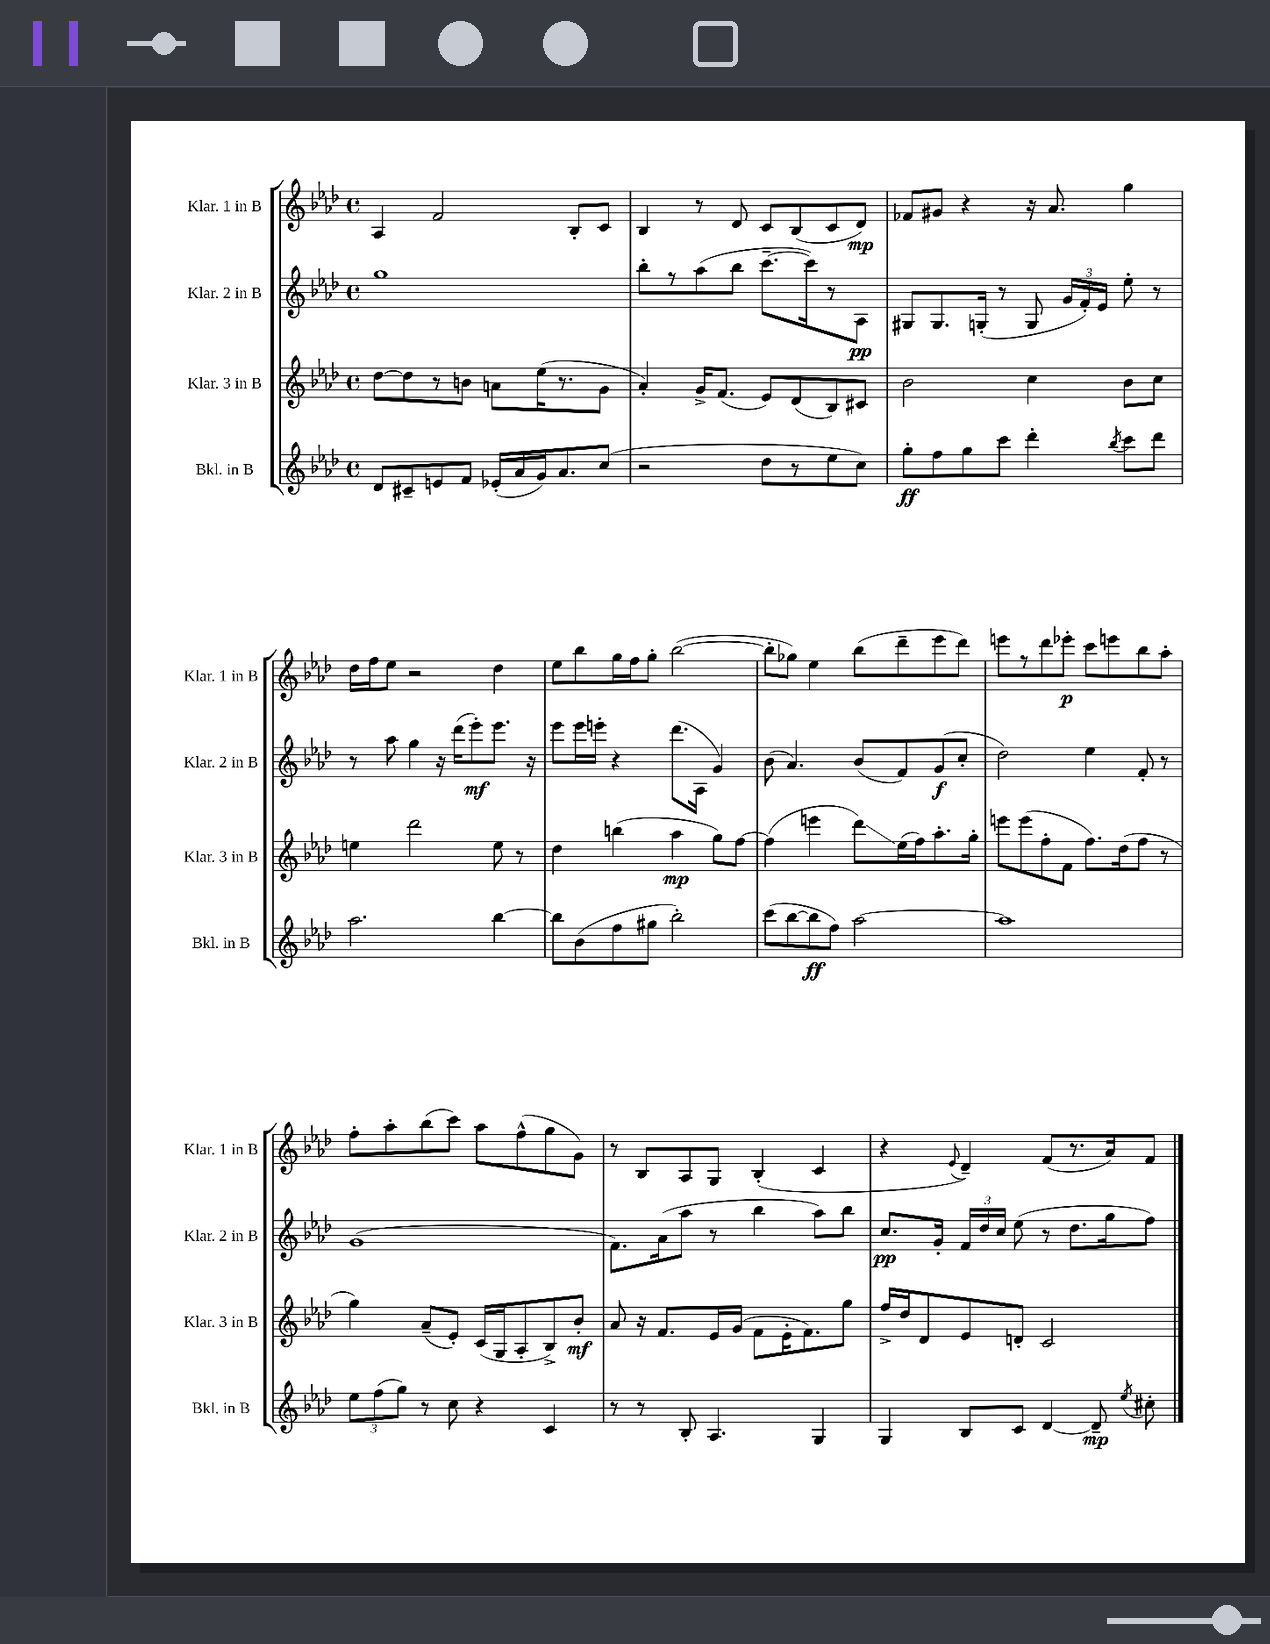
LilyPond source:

<<
\new StaffGroup <<
\new Staff = "s0" \with { instrumentName = "Klar. 1 in B" shortInstrumentName = "Klar. 1 in B" } {
    \clef treble \key aes \major \defaultTimeSignature \time 4/4
    \autoBeamOff aes4 f'2 bes8[-. c'8] |
    bes4 r8 des'8 c'8[ bes8( c'8 des'8]\mp) |
    fes'8[ gis'8] r4 r16 aes'8. g''4 |
    des''16[ f''16 ees''8] r2 des''4 |
    ees''8[ bes''8 g''16 f''16 g''8]-. bes''2~( |
    bes''8[-. ges''8]) ees''4 bes''8[( des'''8-- ees'''8 des'''8]) |
    e'''8[ r8 des'''8 ees'''8]-.\p c'''8[ e'''8 bes''8 aes''8]-. |
    f''8[-. aes''8-. bes''8( c'''8]) aes''8[ f''8-^( g''8 g'8]) |
    r8 bes8[ aes8 g8] bes4-.( c'4 |
    r4 \appoggiatura { ees'8 } des'4--) f'8[( r8. aes'16) f'8] \bar "|." |
}
\new Staff = "s1" \with { instrumentName = "Klar. 2 in B" shortInstrumentName = "Klar. 2 in B" } {
    \clef treble \key aes \major \defaultTimeSignature \time 4/4
    \autoBeamOff g''1 |
    bes''8[-. r8 aes''8( bes''8] c'''8.[~-- c'''16) r8 aes8]\pp |
    gis8[ gis8. g16]-.( r8 g8 \tuplet 3/2 { g'16[ f'16-.) ees'16] } ees''8-. r8 |
    r8 aes''8 g''4 r16 des'''16[( ees'''8-.\mf) ees'''8.] r16 |
    ees'''8[ ees'''16 e'''16]-. r4 des'''8.[( aes16] g'4) |
    bes'8( aes'4.) bes'8[( f'8) g'8\f( c''8]-. |
    des''2) ees''4 f'8-. r8 |
    g'1( |
    f'8.[) aes'16( aes''8] r8 bes''4 aes''8[) bes''8] |
    c''8.[\pp g'16]-. \tuplet 3/2 { f'16[ des''16 c''16] } ees''8( r8 des''8.[ g''16 f''8]) \bar "|." |
}
\new Staff = "s2" \with { instrumentName = "Klar. 3 in B" shortInstrumentName = "Klar. 3 in B" } {
    \clef treble \key aes \major \defaultTimeSignature \time 4/4
    \autoBeamOff des''8[~ des''8 r8 b'8] a'8[ ees''16( r8. g'8] |
    aes'4-.) g'16[-> f'8.]( ees'8[) des'8( bes8) cis'8] |
    bes'2 c''4 bes'8[ c''8] |
    e''4 des'''2 e''8 r8 |
    des''4 b''4( aes''4\mp g''8[) f''8]~ |
    f''4( e'''4 des'''8[\glissando) ees''16( f''16) aes''8.-. g''16]-. |
    e'''8[ e'''8( f''8-. f'8] f''8.[) des''16( f''8] r8 |
    g''4) aes'8[--( ees'8]-.) c'16[( g16 aes8-. bes8->) bes'8]-.\mf |
    aes'8 r16 f'8.[ ees'16 g'16]( f'8[ ees'16-. f'8.) g''8] |
    f''16[-> des''16 des'8 ees'8 d'8]-. c'2 \bar "|." |
}
\new Staff = "s3" \with { instrumentName = "Bkl. in B" shortInstrumentName = "Bkl. in B" } {
    \clef treble \key aes \major \defaultTimeSignature \time 4/4
    \autoBeamOff des'8[ cis'8-- e'8 f'8] ees'16[-.( aes'16 g'16) aes'8. c''8]( |
    r2 des''8[ r8 ees''8 c''8]) |
    g''8[-.\ff f''8 g''8 c'''8] des'''4-. \acciaccatura { bes''8 } c'''8[ des'''8] |
    aes''2. bes''4~ |
    bes''8[ bes'8( f''8 gis''8] bes''2-.) |
    c'''8[( bes''8~ bes''8\ff f''8]) aes''2~ |
    aes''1 |
    \tuplet 3/2 { ees''8[ f''8( g''8]) } r8 c''8 r4 c'4 |
    r8 r8 bes8-. aes4. g4 |
    g4 bes8[ c'8] des'4~ des'8--\mp \acciaccatura { ees''8 } cis''8-. \bar "|." |
}
>>
>>
\layout { \context { \Score \remove "Bar_number_engraver" } }
